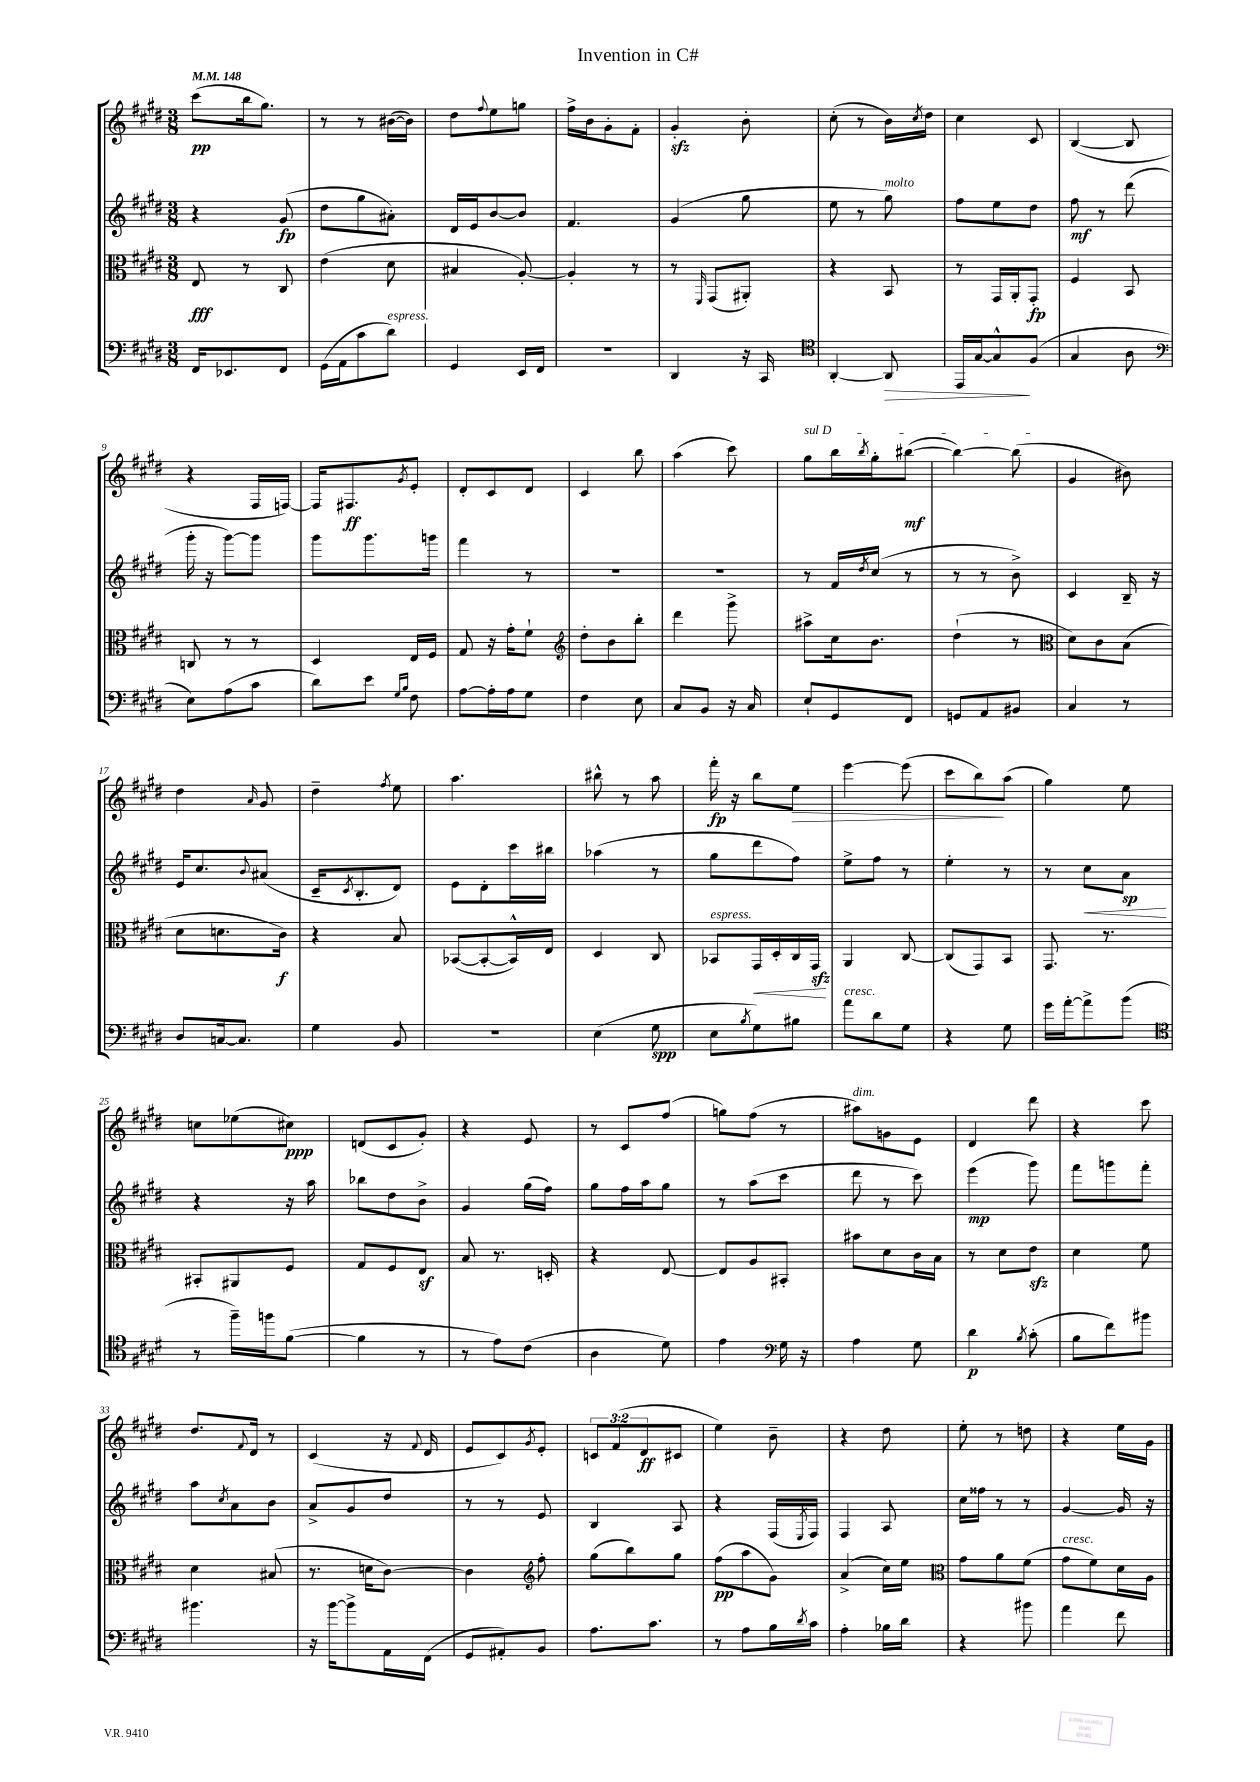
\header { title = "Invention in C#" }
<<
\new StaffGroup <<
\new Staff = "s0" {
    \clef treble \key e \major \numericTimeSignature \time 3/8 \override Staff.TupletNumber.text = #tuplet-number::calc-fraction-text \tempo 4 = 148
    cis'''8\pp( b''16 gis''8.) |
    r8 r8 bis'16~( bis'16) |
    dis''8 \appoggiatura { fis''8 } e''8 g''8 |
    fis''16-> b'16 gis'8-. fis'8-. |
    gis'4-.\sfz b'8-. |
    cis''8-.( r8 b'16) \acciaccatura { cis''8 } dis''16 |
    cis''4 cis'8 |
    b4~( b8 |
    r4 fis16 f16~) |
    f16 fis8.\ff \acciaccatura { gis'8 } e'8-. |
    dis'8-. cis'8 dis'8 |
    cis'4 b''8 |
    a''4( cis'''8) |
    \once \override TextSpanner.bound-details.left.text = \markup { \italic "sul D" } gis''8\startTextSpan b''16 \acciaccatura { b''8 } gis''16-. bis''8~\mf( |
    bis''4~) bis''8\stopTextSpan( |
    gis'4 bis'8) |
    dis''4 \grace { a'16 } gis'8 |
    dis''4-- \acciaccatura { fis''8 } e''8 |
    a''4. |
    bis''8-^ r8 a''8 |
    fis'''16-.\fp r16 b''8 e''8\> |
    e'''4~ e'''8( |
    cis'''8 b''8\!) a''8( |
    gis''4) e''8 |
    c''8 ees''8( cis''8\ppp) |
    d'8( cis'8 gis'8-.) |
    r4 e'8 |
    r8 cis'8 fis''8( |
    g''8) fis''8( r8 |
    ais''8^\markup { \italic "dim." }) g'8 e'8 |
    dis'4 dis'''8 |
    r4 cis'''8 |
    dis''8. \appoggiatura { fis'8 } dis'16 r8 |
    cis'4( r16 \appoggiatura { fis'8 } dis'16 |
    e'8 cis'8) \acciaccatura { gis'8 } e'8-. |
    \tuplet 3/2 { c'8 fis'8( dis'8\ff } cis'8 |
    e''4) b'8-- |
    r4 dis''8 |
    e''8-. r8 d''8 |
    r4 e''16 gis'16 \bar "|." |
}
\new Staff = "s1" {
    \clef treble \key e \major \numericTimeSignature \time 3/8
    r4 gis'8\fp( |
    dis''8 gis''8 ais'8-.) |
    dis'16 e'16 b'8~ b'8 |
    fis'4. |
    gis'4( gis''8 |
    e''8 r8 gis''8^\markup { \italic "molto" }) |
    fis''8 e''8 dis''8 |
    fis''8\mf r8 dis'''8( |
    gis'''16-. r16 gis'''8~) gis'''8 |
    gis'''8 gis'''8. g'''16 |
    fis'''4 r8 |
    R4. |
    R4. |
    r8 fis'16 \acciaccatura { dis''8 } cis''16( r8 |
    r8 r8 b'8->) |
    cis'4 b16-- r16 |
    e'16 cis''8. \appoggiatura { b'8 } ais'8( |
    cis'16-- \acciaccatura { cis'8 } b8.-. dis'8) |
    e'8 dis'8-. cis'''16 bis''16 |
    aes''4( r8 |
    gis''8 dis'''8 fis''8) |
    e''8-> fis''8 r8 |
    e''4-. r8 |
    r8 cis''8\< a'8\sp\! |
    r4 r16 a''16 |
    bes''8 dis''8 b'8-> |
    gis'4 gis''16( fis''16) |
    gis''8 fis''16 a''16 gis''8 |
    r8 a''8( cis'''8 |
    dis'''8 r8 cis'''8) |
    e'''4\mp( gis'''8) |
    fis'''8 g'''8 fis'''8-. |
    a''8 \acciaccatura { cis''8 } a'8 b'8 |
    a'8-> gis'8 dis''8 |
    r8 r8 e'8 |
    b4 a8 |
    r4 fis16( \acciaccatura { e8 } fis16) |
    fis4 a8 |
    cis''16 fisis''16 r8 r8 |
    gis'4~ gis'16 r16 \bar "|." |
}
\new Staff = "s2" {
    \clef alto \key e \major \numericTimeSignature \time 3/8
    e8\fff r8 cis8 |
    e'4( dis'8 |
    bis4 a8~-.) |
    a4-. r8 |
    r8 \grace { fis,16 } gis,8( ais,8-.) |
    r4 b,8 |
    r8 gis,16 a,16-. gis,8-.\fp |
    fis4 b,8 |
    c8 r8 r8 |
    dis4 e16 fis16 |
    gis8 r16 gis'16-. fis'8-! |
    \clef treble dis''8-. b'8 b''8-. |
    dis'''4 gis'''8-> |
    ais''8-> cis''16 b'8. |
    dis''4-!( r8 |
    \clef alto dis'8) cis'8 b8( |
    dis'8 d'8. cis'16\f) |
    r4 b8 |
    bes,8~( bes,8~-. bes,16-^) e16 |
    dis4 cis8 |
    bes,8^\markup { \italic "espress." } gis,16\< dis16-. cis16 gis,16\sfz\! |
    a,4 cis8~ |
    cis8( gis,8) b,8 |
    gis,8. r8. |
    bis,8-. ais,8 fis8 |
    gis8 fis8 e8\sf |
    b8 r8. d16-. |
    r4 e8~ |
    e8 a8 bis,8-. |
    bis'8 dis'8 cis'16 b16 |
    r8 dis'8 e'8\sfz |
    dis'4 fis'8 |
    dis'4 bis8( |
    r8. d'16 cis'8~) |
    cis'4 \clef treble fis''8-. |
    gis''8( b''8) gis''8 |
    fis''8\pp( a''8 gis'8) |
    a'4->( cis''16) e''16 |
    \clef alto gis'8 a'8 fis'8( |
    gis'8^\markup { \italic "cresc." } fis'8) dis'16 a16 \bar "|." |
}
\new Staff = "s3" {
    \clef bass \key e \major \numericTimeSignature \time 3/8
    fis,16 ees,8. fis,8 |
    gis,16( a,16 cis'8 dis'8^\markup { \italic "espress." }) |
    gis,4 e,16 fis,16 |
    R4. |
    dis,4 r16 cis,16 |
    \clef tenor a,4~-. a,8\> |
    e,16 gis16~ gis8-^\! fis8( |
    gis4 a8 |
    \clef bass e8) a8( cis'8 |
    dis'8) e'8 \grace { gis16 b16 } fis8 |
    a8~ a16-. a16 gis8 |
    fis4 e8 |
    cis8 b,8 r16 cis16 |
    e8-! gis,8 fis,8 |
    g,8 a,8 bis,8 |
    cis4 r8 |
    dis8 c16~ c8. |
    gis4 b,8 |
    R4. |
    e4( gis8\spp |
    e8 \acciaccatura { b8 } gis8) bis8 |
    a'8^\markup { \italic "cresc." } dis'8 gis8 |
    r4 gis8 |
    gis'16 a'16~-. a'8-> b'8( |
    \clef tenor r8 fis''16--) f''16 fis'8~( |
    fis'4 r8 |
    r8 e'8) cis'8( |
    a4 dis'8) |
    e'4 \clef bass gis16 r16 |
    a4 gis8 |
    dis'4\p \acciaccatura { b8 } cis'8-.( |
    b8 fis'8) bis'8 |
    bis'4. |
    r16 b'16~ b'8-> a,16 fis,16( |
    gis,8 ais,8-.) b,8 |
    a8. cis'8. |
    r8 a8 b16 \acciaccatura { dis'8 } cis'16 |
    a4-. bes16 dis'16 |
    r4 bis'8 |
    a'4 fis'8 \bar "|." |
}
>>
>>
